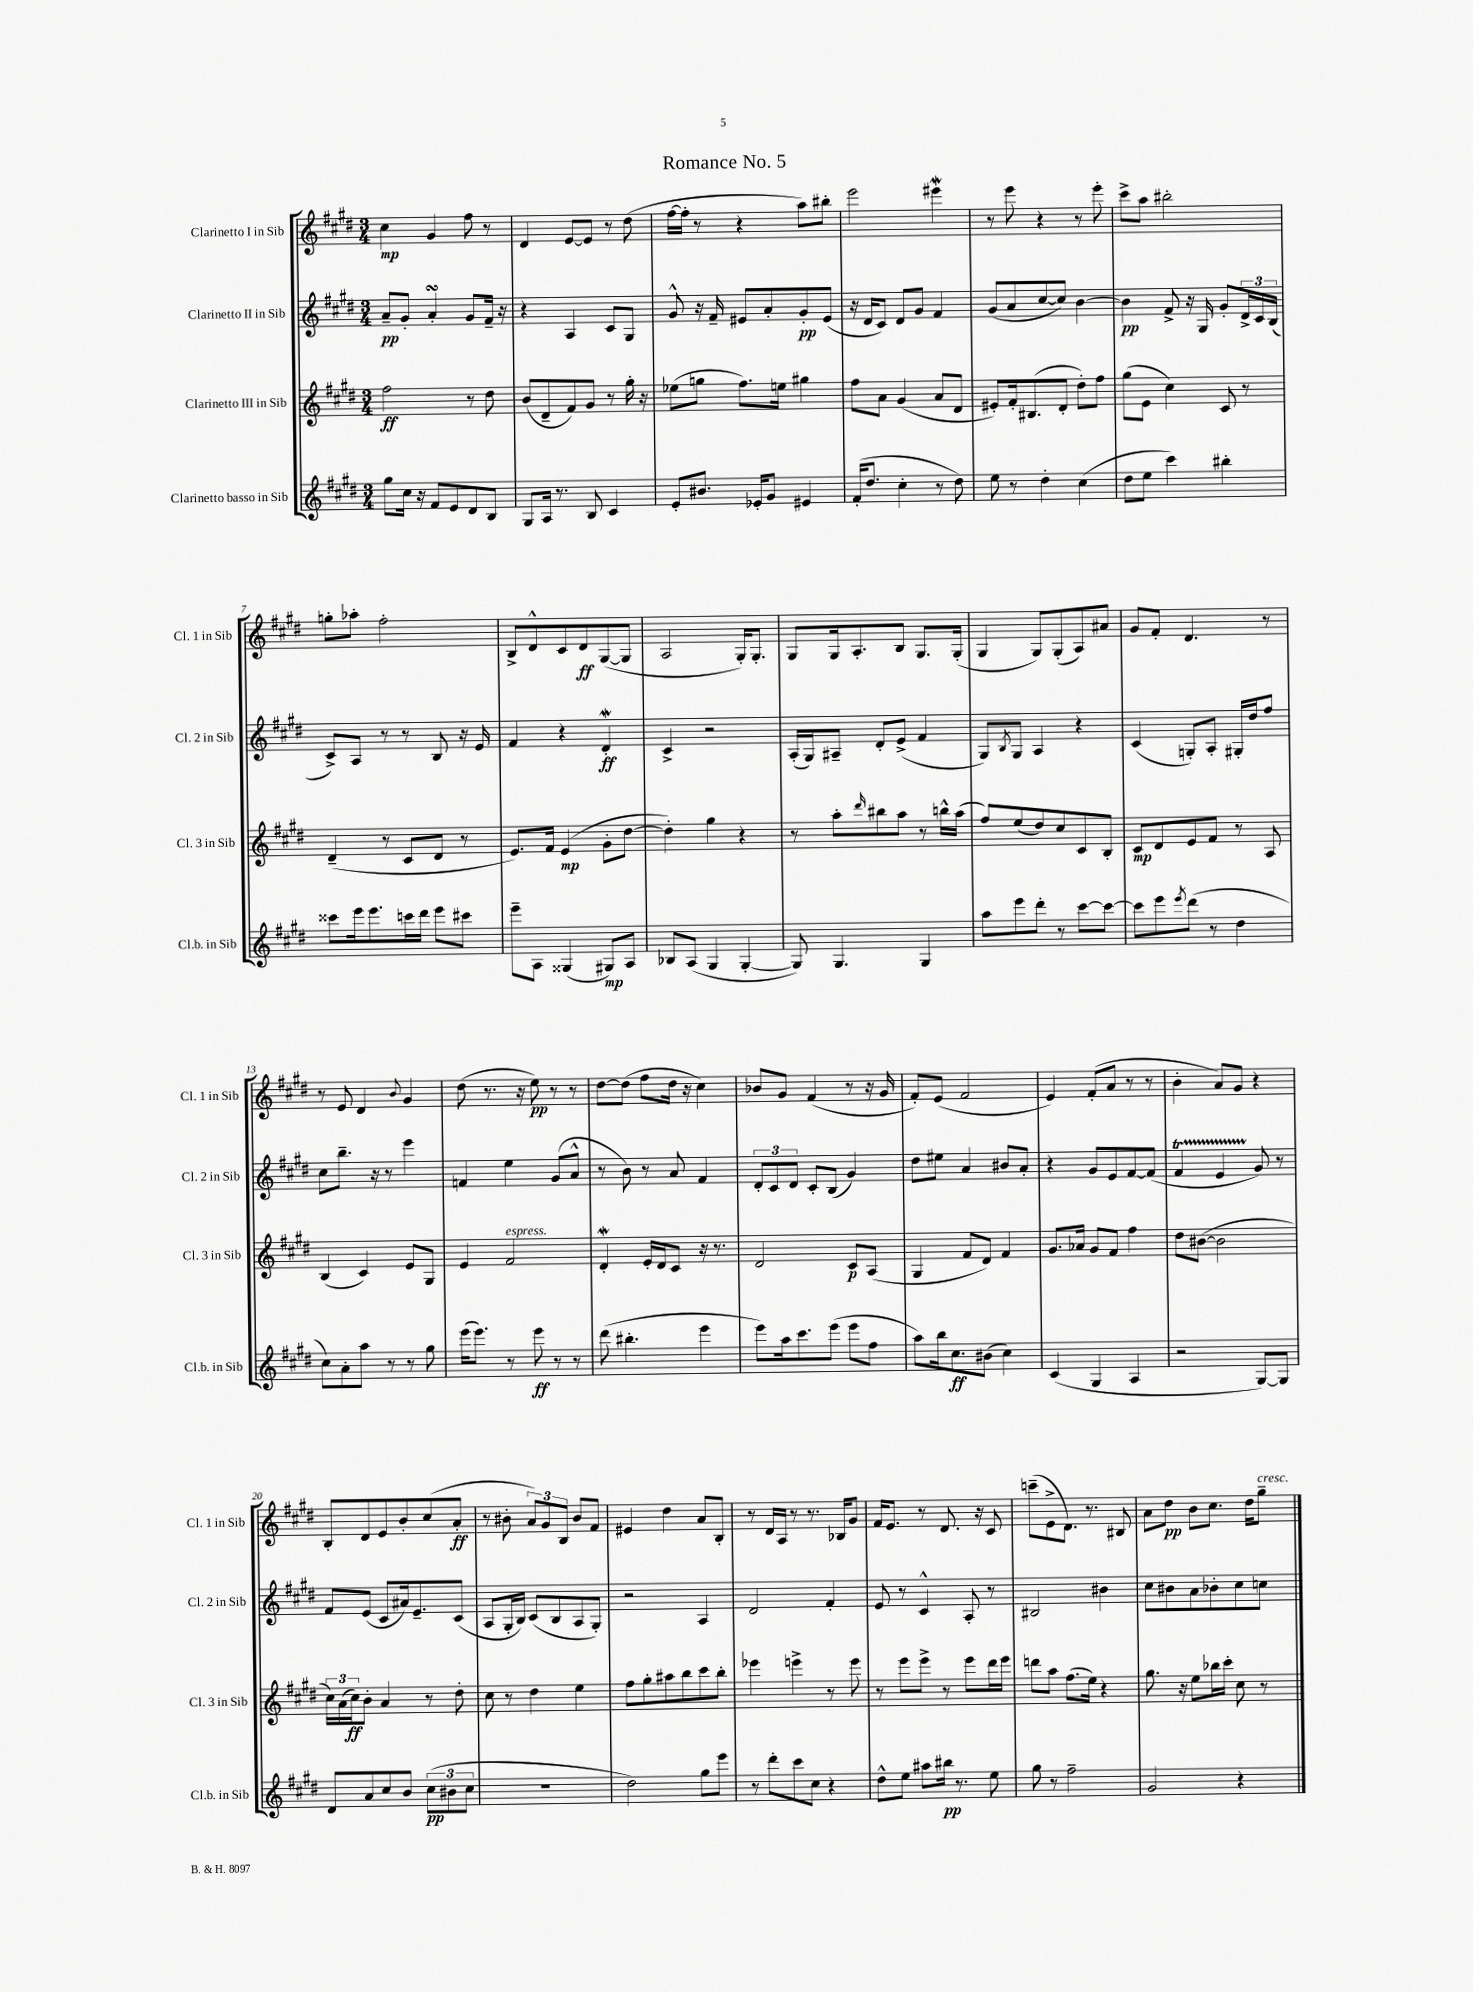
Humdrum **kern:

**kern	**kern	**kern	**kern
*staff4	*staff3	*staff2	*staff1
*clefG2	*clefG2	*clefG2	*clefG2
*k[f#c#g#d#]	*k[f#c#g#d#]	*k[f#c#g#d#]	*k[f#c#g#d#]
*M3/4	*M3/4	*M3/4	*M3/4
8gg#\L	2ff#\	8a~/L	4cc#\
16cc#\Jk	.	8g#'/J	.
16r	.	.	.
8f#/L	.	4a'/	4g#/
8e/	.	.	.
8d#/	8r	8g#/L	8ff#\
8B/J	8dd#\	16f#~/Jk	8r
.	.	16r	.
=	=	=	=
8G#/L	(8b/L	4r	4d#/
16A/Jk	8d#~/	.	.
8.r	.	.	.
.	8f#/)	4A/	[8e/L
8B/	8g#/J	.	8e/]J
4c#/	8r	8c#/L	8r
.	16gg#'\	8G#/J	(8dd#\
.	16r	.	.
=	=	=	=
8e'/L	(8ee-\L	8g#^^/	[16ff#\LL
.	.	.	16ff#'\]JJ
8.b#/J	8gg\J	16r	8r
.	.	16f#~/	.
.	8.ff#\L)	8e#/L	4r
16e-'/LK	.	.	.
8g#/J	.	8a'/	.
.	16ee\Jk	.	.
4e#/	4gg#\	8g#'/	8aa\L)
.	.	(8e#/J	8bb#'\J
=	=	=	=
(16f#'/LK	8ff#\L	16r	2eee\
8.dd#/J	.	16d#/LK	.
.	8a\J	8c#/J)	.
4cc#'\	(4g#/	8d#/L	.
.	.	8g#/J	.
8r	8a/L	4f#/	4eee#\
8dd#\)	8d#/J	.	.
=	=	=	=
8ee\	8e#'/L)	(8g#/L	8r
8r	16f#'/k	8a/	8eee\
.	(8.B#/	.	.
4dd#'\	.	[8cc#/	4r
.	8d#'/J	8cc#/]J)	.
(4cc#\	8dd#'\L)	[4b\	8r
.	8ff#\J	.	8eee'\
=	=	=	=
8dd#\L	(8gg#\L	4b\]	8ccc#^\L
8ee\J	8e\J	.	8aa\J
4ccc#\)	4cc#\)	8f#^/	2bb#'\
.	.	16r	.
.	.	16G#/	.
4bb#'\	8c#/	8g#'/L	.
.	8r	24d#^/L	.
.	.	24c#/	.
.	.	(24B/JJ	.
=	=	=	=
8ccc##\L	(4d#~/	8c#^/L)	8gg'\L
16eee\k	.	8A/J	8aa-'\J
8.eee\	.	.	.
.	8r	8r	2ff#'\
16ccc\L	8c#/L	8r	.
16ddd#\JJ	.	.	.
8eee\L	8d#/J	8B/	.
8ccc#\J	8r	16r	.
.	.	16e/	.
=	=	=	=
8eee~\L	8.e/L)	4f#/	8B^/L
8A\J	.	.	8d#^^/
.	16f#/Jk	.	.
(4G##/	(4e/	4r	8c#/
.	.	.	8d#/
8G#/L)	8g#'\L	4d#'/	([8G#/
8A/J	[8dd#\J	.	8G#/]J
=	=	=	=
8B-/L	4dd#'\])	4c#^/	2A/
(8A/J	.	.	.
4G#/	4gg#\	2r	.
[4G#'/	4r	.	16G#'/LK)
.	.	.	8.G#'/J
=	=	=	=
8G#/])	8r	(16A'/LL	8G#/L
.	.	16G#/J)	.
4.G#/	8aa'\L	8A#~/J	16G#/k
.	.	.	8.A'/
.	16qqddd#/	.	.
.	8bb#\	8d#'/L	.
.	8aa\J	(8e^/J	8B/J
4G#/	8r	4f#/	8.G#/L
.	16bb^^\LL	.	.
.	(16aa\JJ	.	(16G#'/Jk
=	=	=	=
8aa\L	8ff#/L)	8G#/L)	4G#/
.	.	8qB/	.
8eee\	(8ee/	8G#/J	.
8ddd#'\J	8dd#/)	4A/	8G#/L)
8r	8cc#/	.	(8G#'/
[8ccc#\L	8c#/	4r	8A/)
8ccc#\_J	8B'/J	.	8a#/J
=	=	=	=
8ccc#\]L	8c#/L	(4c#/	8g#/L
8eee\	8d#/	.	8f#'/J
8qeee/	.	.	.
(8ddd#\J	8e/	8G'/L)	4.d#/
8r	8f#/J	8A'/J	.
4dd#\	8r	16G#'/LL	.
.	.	16dd#/J	.
.	8A/	8ff#/J	8r
=	=	=	=
8cc#\L)	(4B/	8cc#\L	8r
8a'\	.	8.bb~\J	8e/
8aa\J	4c#/)	.	4d#/
.	.	16r	.
8r	.	8r	.
.	.	.	8qqb/
8r	8e/L	4eee\	4g#/
8gg#\	8G#/J	.	.
=	=	=	=
(16eee\LK	4e/	4f/	(8dd#\
8.eee\J)	.	.	.
.	.	.	8.r
8r	2f#/	4ee\	.
.	.	.	16r
8eee\	.	.	8ee\)
8r	.	(8g#/L	8r
8r	.	8a^^/J	8r
=	=	=	=
(8ddd#\	4d#'/	8r	[8dd#\L
4.bb#'\	.	8b\)	(8dd#\]J
.	16e'/LL	8r	8ff#\L
.	16d#/J	.	.
.	8c#/J	8a/	16dd#\Jk
.	.	.	16r
4eee\	16r	4f#/	4cc#\)
.	8.r	.	.
=	=	=	=
8eee\L)	2d#/	12d#'/L	8b-/L
.	.	12c#/	.
16aa\k	.	.	8g#/J
.	.	12d#/J	.
8.ccc#\	.	.	.
.	.	8c#'/L	(4f#/
(8eee\J	.	(8B/J	.
8eee\L	8c#/L	4g#/)	8r
8ff#\J	(8A/J	.	16r
.	.	.	16g#/
=	=	=	=
8aa\L)	4G#/	8dd#\L	8f#'/L)
16bb\k	.	8ee#\J	(8e/J
8.cc#\	.	.	.
.	8f#/L	4a/	2f#/
(8b#\J	8d#/J)	.	.
4cc#\)	4f#/	8b#/L	.
.	.	8a'/J	.
=	=	=	=
(4c#/	8.g#/L	4r	4e/)
.	16a-/Jk	.	.
4G#/	8g#/L	8g#/L	(8f#'/L
.	8f#/J	8e/	8a/J
4A/	4ff#\	[8f#/	8r
.	.	(8f#/]J	8r
=	=	=	=
2r	8dd#\L	4f#/	4b'\
.	([8b#\J	.	.
.	2b#\]	4e/	8a/L)
.	.	.	8g#/J
[8G#/L)	.	8g#/)	4r
8G#/]J	.	8r	.
=	=	=	=
8d#/L	24cc#\LL)	8f#/L	8B'/L
.	(24a\	.	.
.	24cc#\J)	.	.
8a/	8b'\J	(8e/J	8d#/
8cc#/	4a/	8c#/L	8e/
8b/J	.	16a#/k)	8b'/
.	.	8.e~/	.
(12cc#\L	8r	.	(8cc#/
12b#\	.	.	.
.	8dd#'\	(8c#/J	8a'/J
12cc#\J	.	.	.
=	=	=	=
2.r	8cc#\	8A/L	8r
.	8r	16G#'/L	8b#'\
.	.	16B/JJ)	.
.	4dd#\	(8c#/L	12a/L)
.	.	.	12g#/
.	.	8B/	.
.	.	.	12B/J
.	4ee\	8A/	8b#/L
.	.	8G#'/J)	8f#/J
=	=	=	=
2dd#\)	8ff#\L	2r	4e#/
.	8gg#'\	.	.
.	8aa#\	.	4dd#\
.	8bb\	.	.
8gg#\L	8ccc#\	4A/	8a/L
8eee\J	8bb'\J	.	8B'/J
=	=	=	=
8r	4eee-\	2d#/	8r
8ddd#'\L	.	.	16d#/LL
.	.	.	16A/JJ
8ccc#\	4eee^\	.	8r
8cc#\J	.	.	8.r
4r	8r	4f#'/	.
.	.	.	16B-/LK
.	8eee\	.	8g#/J
=	=	=	=
8dd#^^\L	8r	8e/	16f#/LK
.	.	.	8.e/J
8ee\J	8eee\L	8r	.
8aa#\L	8eee^\J	4c#^^/	8r
16bb#\Jk	8r	.	8.d#/
8.r	.	.	.
.	8eee\L	8A'/	.
.	.	.	16r
8ee\	16ddd#\L	8r	8c#/
.	16eee\JJ	.	.
=	=	=	=
8gg#\	8ddd\L	2B#/	(8ccc~\L
8r	8aa\J	.	8e^\
2ff#~\	(8.ff#\L	.	8.d#\J)
.	16ee\Jk)	.	8.r
.	4r	4b#\	.
.	.	.	8B#/
=	=	=	=
2g#/	8.gg#\	8cc#\L	8a\L
.	.	8b#\	8dd#\J
.	16r	.	.
.	8ee\L	8a\	8b\L
.	16bb-\L	8b-'\	8.cc#\J
.	16ccc#'\JJ	.	.
4r	8cc#\	8cc#\	.
.	.	.	16dd#\LK
.	8r	8cc\J	8gg#~\J
==	==	==	==
*-	*-	*-	*-
